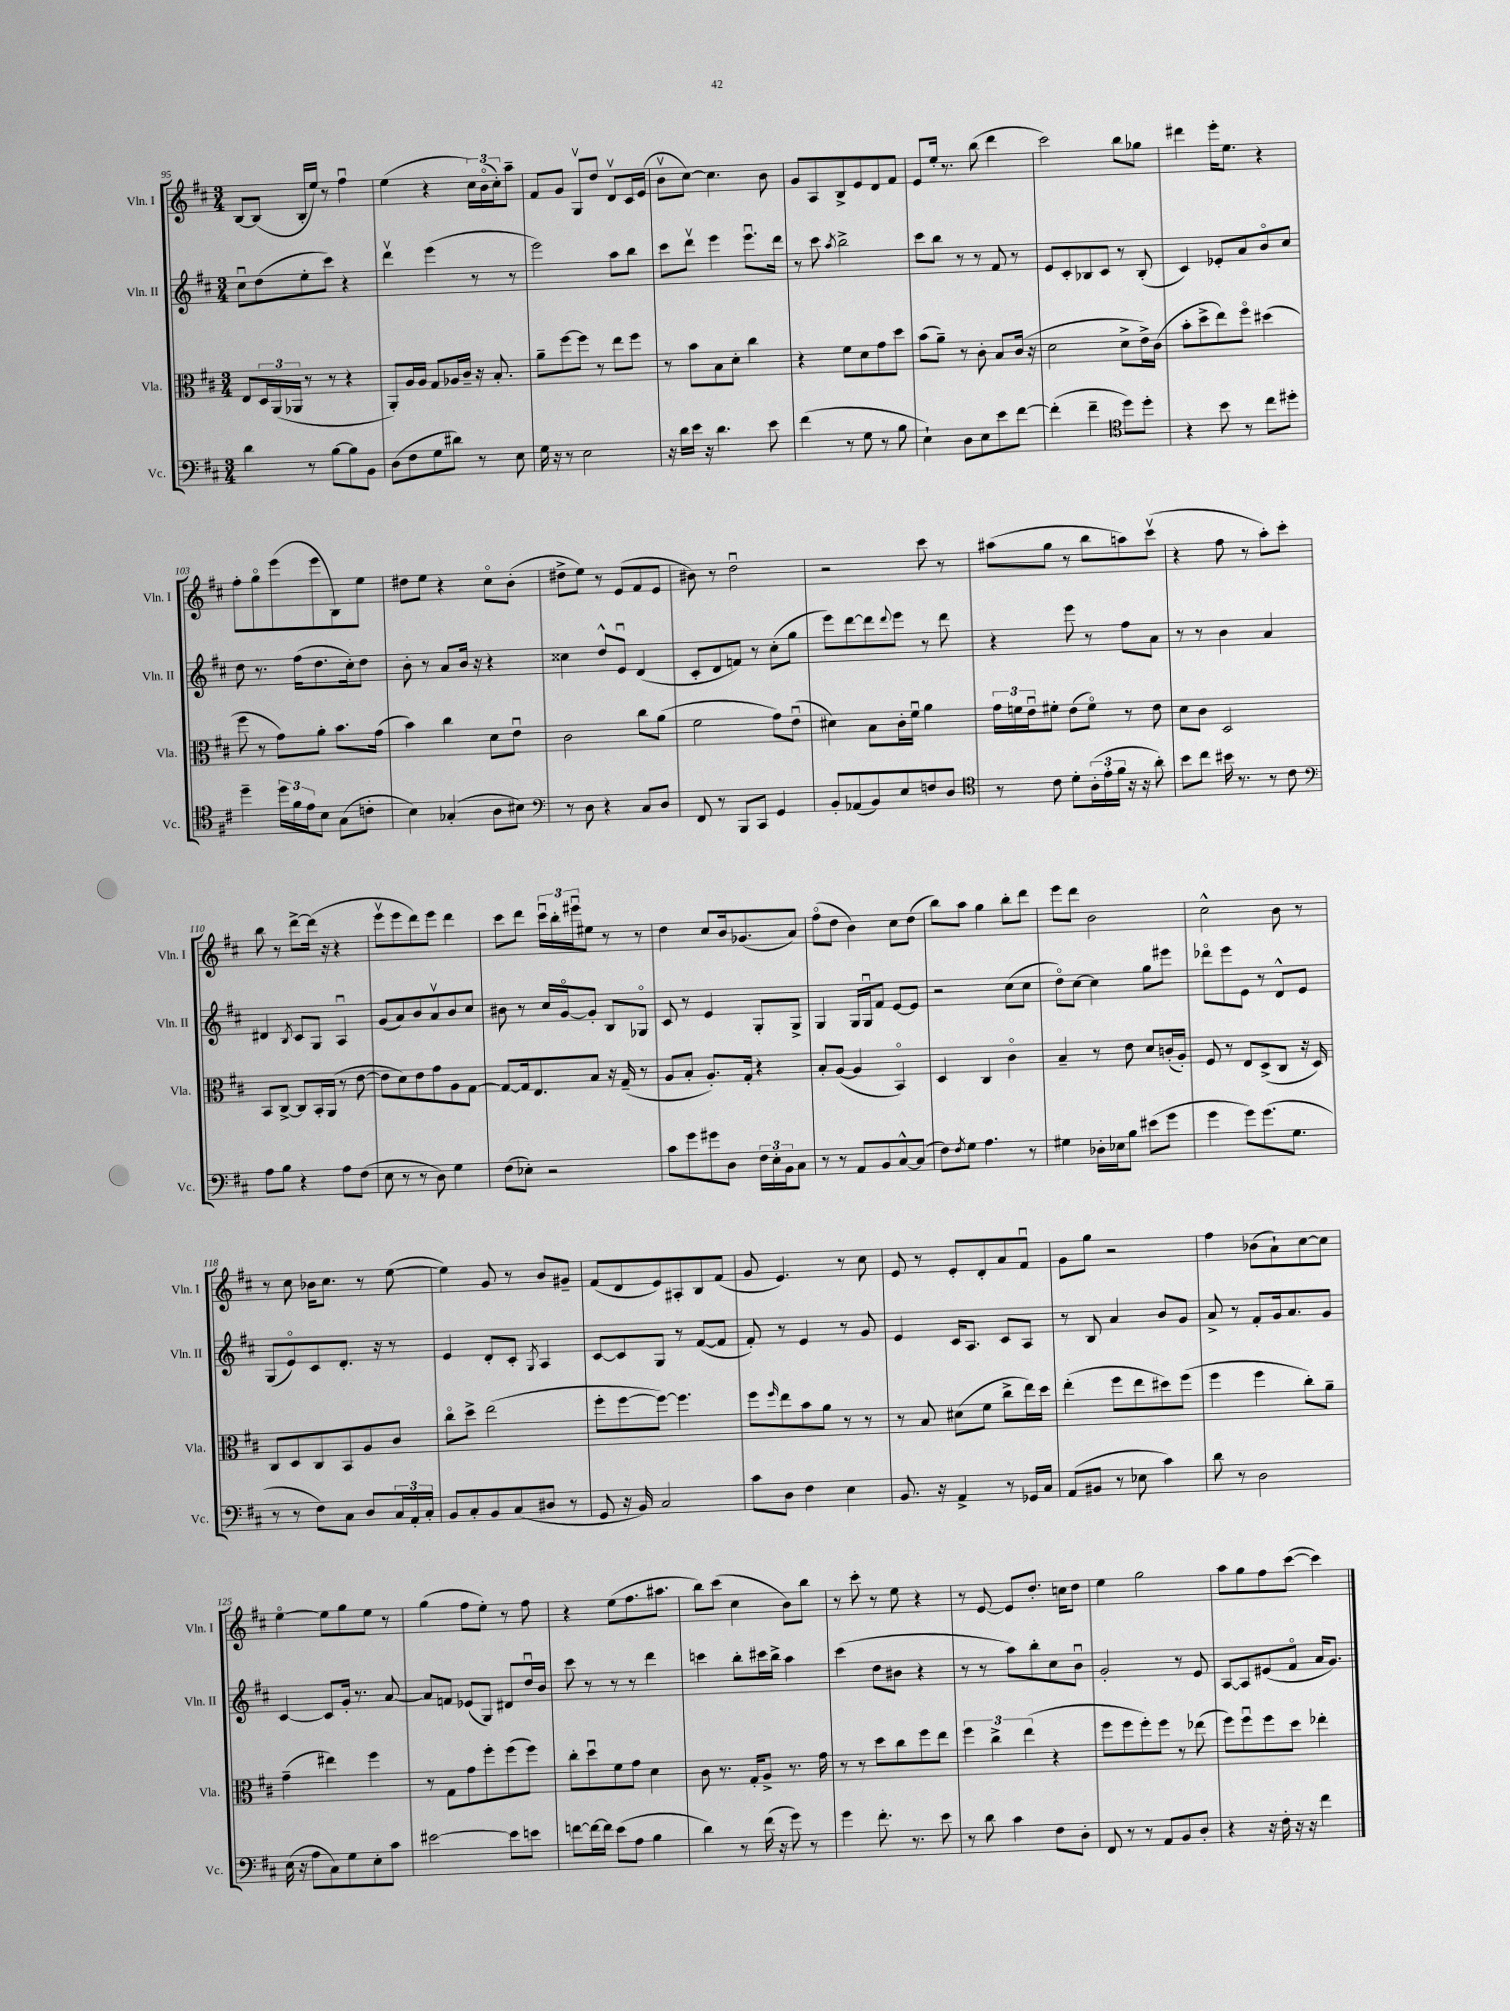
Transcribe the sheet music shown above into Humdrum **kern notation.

**kern	**kern	**kern	**kern
*part4	*part3	*part2	*part1
*staff4	*staff3	*staff2	*staff1
*I"Vc.	*I"Vla.	*I"Vln. II	*I"Vln. I
*I'Vc.	*I'Vla.	*I'Vln. II	*I'Vln. I
*clefF4	*clefC3	*clefG2	*clefG2
*k[f#c#]	*k[f#c#]	*k[f#c#]	*k[f#c#]
*M3/4	*M3/4	*M3/4	*M3/4
=95	=95	=95	=95
4d\	8E/L	8cc#u\L	[8B/L
.	24D/L	(8dd\	(8B/J]
.	(24AA/	.	.
.	24AA-X/JJ	.	.
8r	8r	8ee'\	16B'/LL
.	.	.	16ee/JJ)
[8B\L	8r	8ccc#\J)	8r
8B\]	4r	4r	4ff#u\
8BB\J	.	.	.
=96	=96	=96	=96
(8D\L	8AA'/L)	4dddv\	(4ee\
8F#\	16A/L	.	.
.	16A/JJ	.	.
8G\	8G/L	(4eee\	4r
8d#X\J)	16A-X/L	.	.
.	16c#~/JJ	.	.
8r	16r	8r	24cc#\LL)
.	.	.	(24b\
.	8.B'/	.	.
.	.	.	24cc#'\J)
8E\	.	8r	8aa~\J
=97	=97	=97	=97
16G\	8a~\L	2eee\)	8f#/L
16r	.	.	.
8r	[8ff#\	.	8g/J
2E\	8ff#\J]	.	8Gv/L
.	8r	.	8dd/J
.	8ee\L	8aa\L	8dv/L
.	8ff#\J	8bb\J	16c#/L
.	.	.	(16e/JJ
=98	=98	=98	=98
16r	8r	8ccc#\L	8bv\L
16d\LL	.	.	.
16e\JJ	8b\L	8dddv\J	[8cc#\J)
16r	.	.	.
4.d\	8B\	4eee\	4.cc#\]
.	8d'\J	.	.
.	4cc#\	8.eeeu\L	.
8e\	.	.	8b\
.	.	16ddd\Jk	.
=99	=99	=99	=99
(4f#\	4r	8r	8g/L
.	.	8ccc#\	8A/
.	.	8qaa/	.
8r	8f#\L	2bb^\	8B^/
8G\	8d\	.	8e/
8r	8g\	.	8d/
8B\	8dd\J	.	8f#/J
=100	=100	=100	=100
4E`\)	(8b\L	8ccc#\L	8e/L
.	8a~\J)	8bb\J	16ee'/Jk
.	.	.	8.r
8D\L	8r	8r	.
8E\	8c#'\	8r	(8bb\
8e\	8B/L	8f#/	4ddd\
[8f#\J	(16c#/Jk	8r	.
.	16r	.	.
=101	=101	=101	=101
(4f#'\]	2d\	8e/L	2ccc#\)
.	.	8c#'/	.
4f#~\	.	8B-X/	.
.	.	8c#/J	.
*clefC4	*	*	*
8dd\L)	8d^\L	8r	8bb\L
8dd'\J	16e^\L)	(8B-'/	8gg-X\J
.	(16c#\JJ	.	.
=102	=102	=102	=102
4r	8b'\L	4c#/)	4ddd#X\
.	8dd^\	.	.
8b\	8ee\)	8e-X'/L	16eee'\KL
.	.	.	8.ee\J
8r	8ff#\J	8a/	.
8cc#\L	(4dd#X\	8b/	4r
8dd#X'\J	.	8cc#/J	.
!!LO:LB:g=z
=103	=103	=103	=103
4dd~\	8ff#\	8dd\	8ff#'\L
.	8r	8.r	8gg\
24dd\LL	8g\L)	.	(8eee\
24f#\	.	.	.
.	.	(16ff#\KL	.
24e\J	.	.	.
8B\J	8a'\J	8.dd\	8eee\
(8G\L	8.b\L	.	8B\)
.	.	16cc#'\k)	.
8cn'\J	.	8dd\J	8ee\J
.	(16g\Jk	.	.
=104	=104	=104	=104
4B\)	4b\)	8b'\	8dd#X\L
.	.	8r	8ee\J
(4G-X'/	4cc#\	8a/L	4r
.	.	16b/Jk	.
.	.	16r	.
8A\L	8d\L	4r	8cc#\L
8B#X\J)	8eu\J	.	(8b'\J
=105	=105	=105	=105
*clefF4	*	*	*
8r	2c#\	4cc##X\	8dd#X^\L
8D\	.	.	8ee\J)
4r	.	8dd^^/L	8r
.	.	8eu/J	(8e/L
8C#/L	8cc#\L	(4d/	8f#/
8D/J	(8a\J	.	8e/J
=106	=106	=106	=106
8FF#/	2f#\	8c#'/L	8b#X\)
8r	.	8d/	8r
8BBB/L	.	8fn/J)	2ddu\
8CC#/J	.	8r	.
4GG/	8g\L)	(8cc#'\L	.
.	(8eu\J	8gg\J	.
=107	=107	=107	=107
8BB'/L	4d#X\)	8eee\L)	2r
(8AA-X/	.	[8ddd\	.
8BB/)	8B\L	8ddd\]	.
.	.	8qqddd/	.
8E/	16c#'\L	8eee\J	.
.	16f#u\JJ	.	.
8Fn/	4a\	8r	8ccc#\
8D/J	.	8ddd\	8r
=108	=108	=108	=108
*clefC4	*	*	*
8r	24g\LL	4r	(8aa#X\L
.	24fn\	.	.
.	24eu\J	.	.
8c#\	8f#X'\J	.	8gg\J
8d'\L	(8e\L	8eee\	8r
(24A'\L	8f#\J)	8r	8bb\L
24e'\	.	.	.
24f#\JJ	.	.	.
16r	8r	8ff#\L	8aan\)
16r	.	.	.
8a'\)	8e\	8a\J	(8ccc#v\J
=109	=109	=109	=109
8b\L	8d\L	8r	4r
8cc#\J	8c#\J	8r	.
16b#X\	2D/	4b\	8ff#\
8.r	.	.	.
.	.	.	8r
8r	.	4a/	8aa'\L)
8c#\	.	.	8ccc#'\J
!!LO:LB:g=z
=110	=110	=110	=110
*clefF4	*	*	*
8A\L	8BB/L	4d#X/	8bb\
8B\J	[8C#^/J	.	8r
.	.	8qB/	.
4r	8C#/L]	8c#/L	[8ddd^\L
.	16BB'/L	8G/J	(16ddd\Jk]
.	(16AA/JJ	.	16r
8A\L	8r	4Au/	4r
(8F#\J	[8e\	.	.
=111	=111	=111	=111
8E\	8e\L]	(8g/L	8eeev\L
8r	8d\)	8a/)	8eee\
8r	8e\	8b/	8ddd\)
8D\)	8g\	8av/	8eee\J
4G\	8A\	8b/	4ddd\
.	[8G\J	8cc#/J	.
=112	=112	=112	=112
(8F#\L	8G/L_	8b#X\	8ccc#\L
8E-X'\J)	16G/k]	8r	8ddd\J
.	8.E/	.	.
2r	.	16cc#/LL	24ccc#u\LL
.	.	.	24bb'\
.	.	[16g/J	.
.	.	.	24eee#Xu\J
.	8B/J	8g'/J]	8ee#X\J
.	16r	8B/L	8r
.	(16G~/	.	.
.	8r	8G-X/J	8r
=113	=113	=113	=113
8c#\L	8A/L	8c#/	4dd\
8g\	8B'/J	8r	.
8g#X\	8.A'/L)	4e/	8cc#/L
8D\J	.	.	16b/k
.	16G'/Jk	.	(8.g-X/
24F#\LL	4r	8G'/L	.
24E'\	.	.	.
24BB\J	.	.	.
8C#\J	.	8G^/J	8a/J)
=114	=114	=114	=114
8r	8B'/L	4G/	(8ff#\L
8r	([8A/J	.	8dd\J
8AA/L	4A/]	16G/LL	4b\)
.	.	16Gu/J	.
8BB/	.	8f#/J	.
[8C#^^/	4BB/)	[8e/L	8cc#\L
(8C#/J]	.	8e/J]	(8dd\J
=115	=115	=115	=115
8F#\L)	4D/	2r	8bb\L)
8qF#/	.	.	.
8G\J	.	.	8aa\J
4.A\	4C#/	.	4gg\
.	4c#\	(8cc#\L	8bb'\L
8r	.	8cc#\J	8ddd\J
=116	=116	=116	=116
4G#X\	4B~/	8dd\L)	8eee\L
.	.	[8cc#\J	8ddd\J
16D-X'\LL	8r	4cc#\]	2b\
16E-X\J	.	.	.
8B\J	8e\	.	.
(8e#X\L	8d/L	8gg\L	.
8g\J	(16cn'/L	8eee#X\J	.
.	16A'/JJ)	.	.
=117	=117	=117	=117
4g\	8F#/	8ddd-X\L	2cc#^^\
.	8r	8eee\	.
8g\L)	8E/L	8e\J	.
(8.g\	(8D^/	8r	.
.	8C#/J	8d^^/L	8b\
8.G\J	.	.	.
.	16r	8e/J	8r
.	16D/)	.	.
!!LO:LB:g=z
=118	=118	=118	=118
8r	8C#/L	(8G/L	8r
8r	8D/	8e/)	8cc#\
8F#\L)	8C#/	8c#/	16b-X\KL
.	.	.	8.cc#\J
8C#\J	8BB/	8.d'/J	.
8D/L	8A/	.	8r
.	.	16r	.
24C#/L	8c#/J	8r	([8ee\
24AA'/	.	.	.
24C#'/JJ	.	.	.
=119	=119	=119	=119
8BB/L	8cc#\L	4e/	4ee\])
8C#'/	8dd^\J	.	.
8BB/	(2ee\	8d'/L	8g/
(8C#/	.	8c#'/J	8r
.	.	8qG/	.
8D#X/J	.	4A/	8b/L
8r	.	.	8g#X~/J
=120	=120	=120	=120
8GG/	8ff#'\L	[8c#/L	(8f#/L
16r	[8ff#\	8c#/]	8d/
16BB/)	.	.	.
2C#/	8ff#\J_)	8G/J	8e/)
.	4.ff#\]	8r	8A#X'/
.	.	([8f#/L	8B/
.	.	8f#/J]	(8f#/J
=121	=121	=121	=121
8c#\L	8ff#\L	8f#'/)	8g/
.	16qqff#/	.	.
8D\J	8ee\	8r	4.e/)
4F#\	8b\	4e/	.
.	8a\J	.	.
4E\	8r	8r	8r
.	8r	8g/	8cc#\
=122	=122	=122	=122
8.BB/	8r	4e/	8e/
.	8B/	.	8r
16r	.	.	.
4AA^/	(8d#X\L	16c#/KL	8e'/L
.	.	8.A/J	.
.	8f#\J	.	8d'/
8r	8cc#^\L	8c#/L	8a/
16GG-X/LL	16ee\L)	8A/J	8f#u/J
16C#/JJ	16dd\JJ	.	.
=123	=123	=123	=123
(8AA/L	(4ee'\	8r	8g\L
8BB#X/J	.	8B/	8gg\J
8r	8ff#\L	4a/	2r
8E-X\	8ee\	.	.
4c#\)	8dd#X\)	8b/L	.
.	(8ff#\J	8g/J	.
=124	=124	=124	=124
8d\	4ff#\	8a^/	4ff#\
8r	.	8r	.
2D\	4ff#\	8f#'/L	(8b-X\L
.	.	16g/k	8a`\)
.	.	8.a/	.
.	8cc#'\L)	.	[8cc#\
.	8a~\J	8g/J	8cc#\J]
!!LO:LB:g=z
=125	=125	=125	=125
(16E\	(4g~\	[4c#/	[4ee\
16r	.	.	.
8A\L	.	.	.
8C#\)	4ee#X\)	8c#/L]	8ee\L]
8G\	.	16g'/Jk	8gg\
.	.	8.r	.
8E'\	4ff#\	.	8ee\J
8c#\J	.	[8a/	8r
=126	=126	=126	=126
[2e#X\	8r	8a/L]	(4gg\
.	8G\L	8fn/J	.
.	8g\	(8e-X/L	8ff#\L
.	8ff#'\	8G/J)	8ee'\J)
8e#\L]	(8ff#\	8d#X/L	8r
8en\J	8ff#\J)	16ddu/L	8ff#\
.	.	16b/JJ	.
=127	=127	=127	=127
[8fn\L	8cc#'\L	8ccc#\	4r
16f\L_	8ddu\	8r	.
16f\JJ]	.	.	.
(8e\L	8f#\	8r	(8ee\L
8A\J	8g\J	8r	8.ff#\
4B\	4d\	4ddd\	.
.	.	.	8.aa#X\J
=128	=128	=128	=128
4d\)	8c#\	4cccn\	8bb\L)
.	8.r	.	(8ccc#\J
8r	.	8bb'\L	4cc#\
.	16G'/KL	.	.
(16f#\	8A^/J	16ccc#X\L	.
16r	.	16bb^\JJ	.
8g\)	8.r	4aa\	8b\L)
8r	.	.	8bb\J
.	16g\	.	.
=129	=129	=129	=129
4g\	8r	(4ccc#\	8r
.	8r	.	8ccc#'\
8.f#'\	8dd\L	8dd\L	8r
.	8cc#\	8b#X\J	8ee\
8.r	.	.	.
.	8ff#\	4r	4r
8e\	8ee\J	.	.
=130	=130	=130	=130
8r	6ff#\	8r	8r
8d\	.	8r	[8e/
.	6cc#^\	.	.
4c#\	.	8aa\L)	8e/L]
.	(6ee\	.	.
.	.	8bb'\	8.dd'/J
8F#\L	4r	8cc#\	.
.	.	.	16ccn\KL
8D'\J	.	8bu\J	8dd\J
=131	=131	=131	=131
8FF#/	8ff#\L	2g'/	4ee\
8r	8ff#\	.	.
8r	8ff#'\)	.	2gg\
8AA/L	8ff#\J	.	.
8BB/	8r	8r	.
8D'/J	(8ee-X\	8e/	.
=132	=132	=132	=132
4r	8ff#\L)	[8A/L	8aa\L
.	8ff#u\	8A/]	8gg\
16r	8ff#\	(8e#X/	8ff#\
16F#'\	.	.	.
16r	8dd\J	8f#/J	([8ccc#\J
16r	.	.	.
4f#\	4ee-X'\	16a/KL	4ccc#\])
.	.	8.g/J)	.
==	==	==	==
*-	*-	*-	*-
